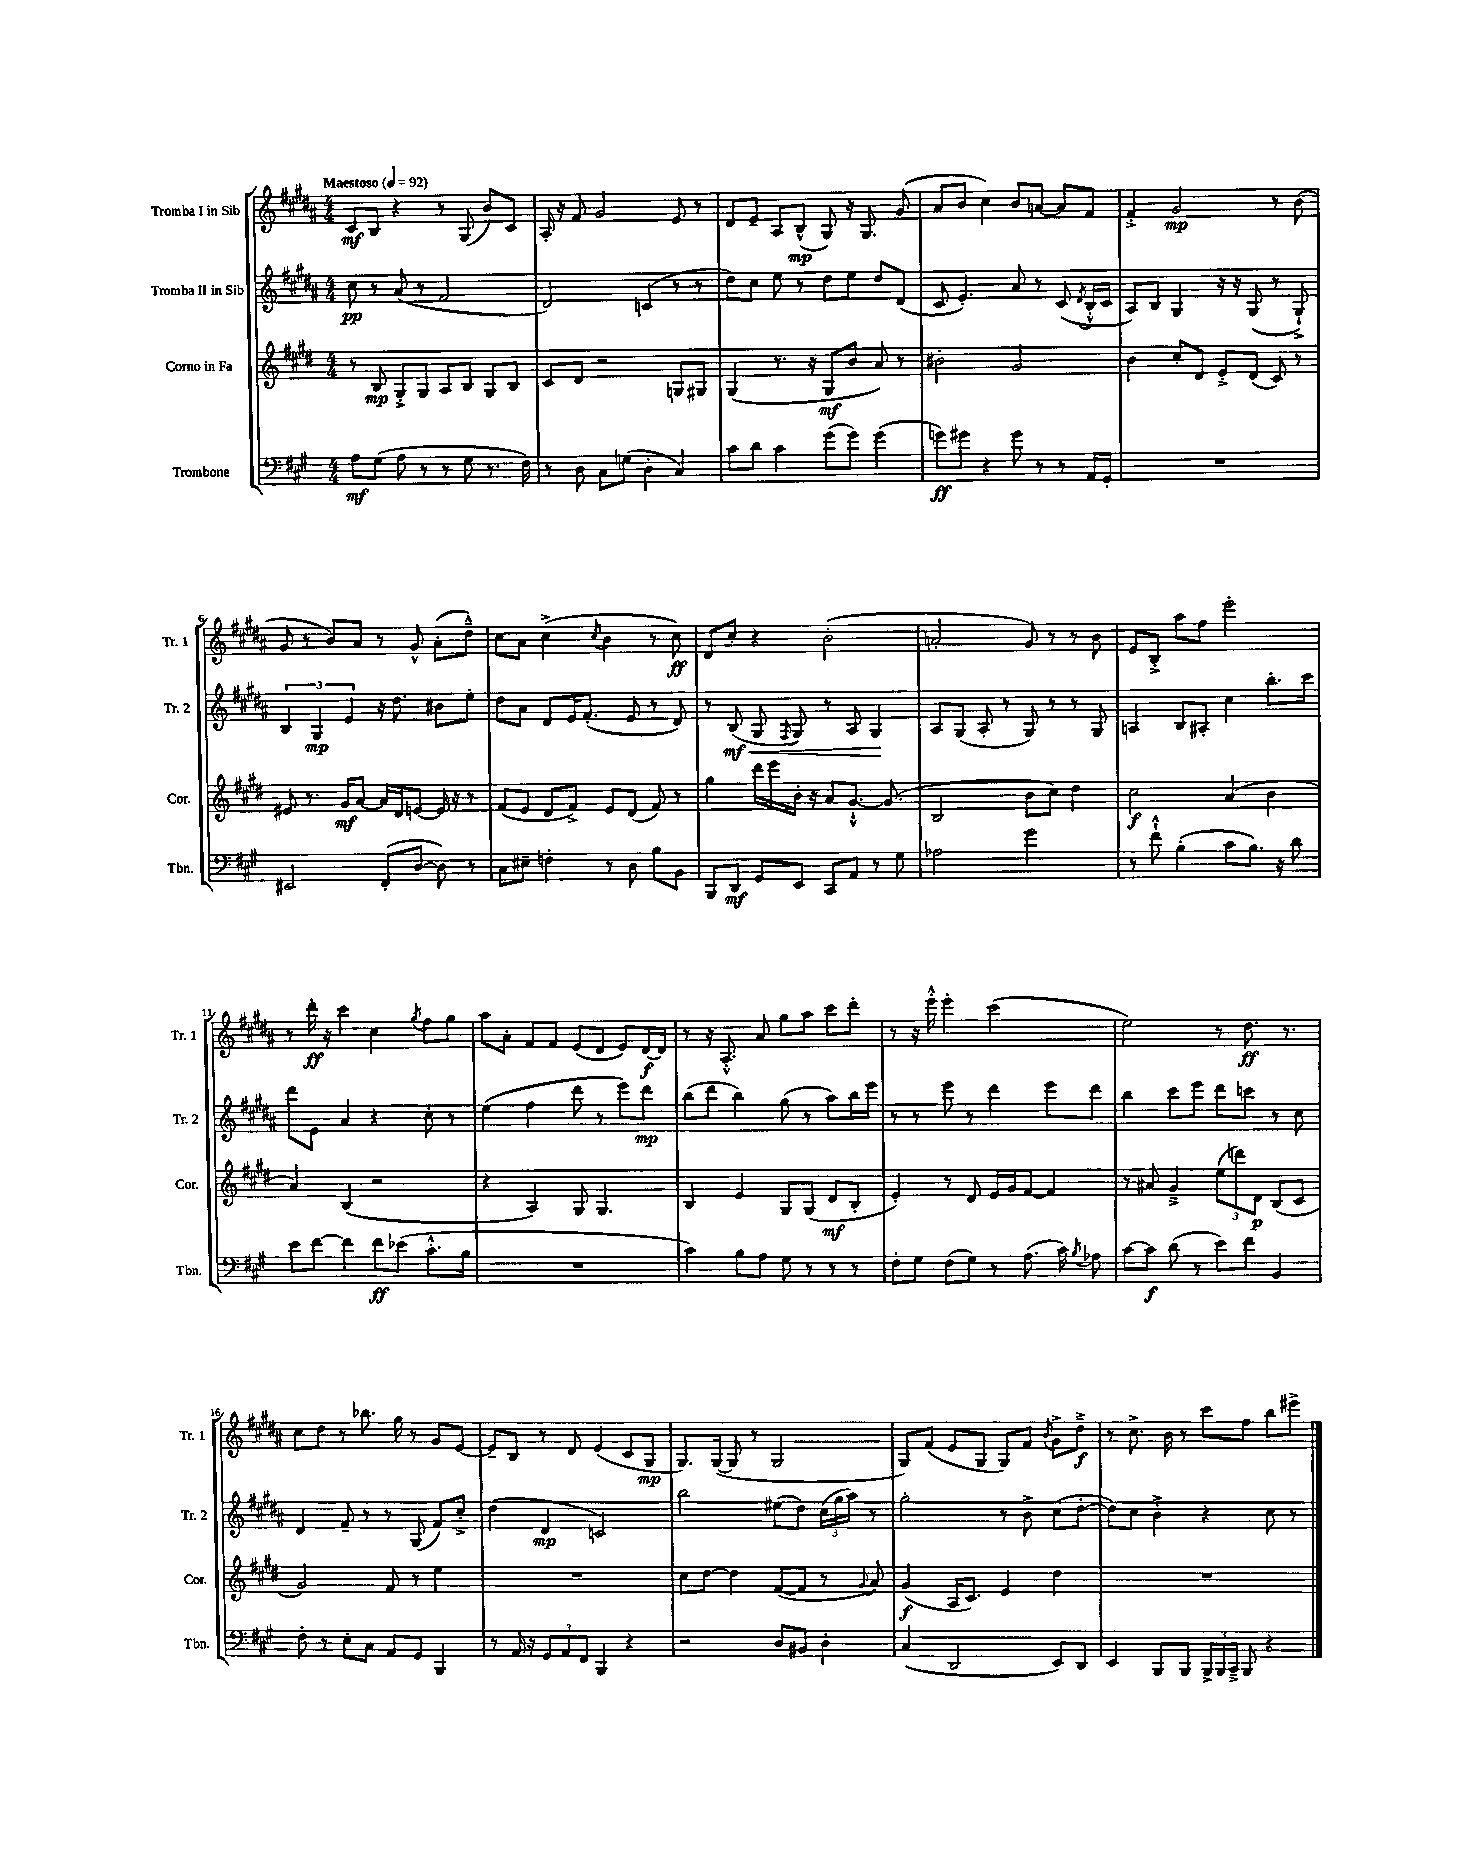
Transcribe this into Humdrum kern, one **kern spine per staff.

**kern	**kern	**kern	**kern
*staff4	*staff3	*staff2	*staff1
*clefF4	*clefG2	*clefG2	*clefG2
*k[f#c#g#]	*k[f#c#g#d#]	*k[f#c#g#d#a#]	*k[f#c#g#d#a#]
*M4/4	*M4/4	*M4/4	*M4/4
*MM92	*MM92	*MM92	*MM92
8A\L	8r	8cc#\	8c#/L
(8G#\J	8B/	8r	8B/J
8A\	8G#'^/L	(8a#/	4r
8r	8G#/J	8r	.
8r	8A/L	2f#/	8r
8G#\	8B/J	.	(8G#/
8.r	8G#/L	.	8b/L)
.	8B/J	.	8c#/J
16F#\)	.	.	.
=	=	=	=
8r	8c#/L	2d#/)	16A#'/
.	.	.	16r
8D\	8d#/J	.	8f#/
8C#\L	2r	.	2g#/
(8G\J	.	.	.
4D'\	.	(4c/	.
4C#/)	8G/L	8r	8e/
.	8G#/J	8r	8r
=	=	=	=
8c#\L	(4G#/	8dd#\L)	8d#/L
8d\J	.	8cc#\J	8e~/J
4c#\	8.r	8ee\	8A#/L
.	.	8r	(8B^^/J
.	16r	.	.
(8g#\L	8G#/L	8dd#\L	8G#/)
8g#\J)	8b/J	8ee\J	16r
.	.	.	8.G#/
(4g#\	8a/)	8dd#/L	.
.	8r	(8d#/J	(8g#/
=	=	=	=
8g\L)	2b#'\	8c#/	8a#/L
8g#\J	.	4.e'/)	8b/J
4r	.	.	4cc#\)
8g#\	2g#/	8a#/	8b/L
8r	.	8r	[8a/J
8r	.	(8c#/	8a/]L
.	.	8qd#/	.
16AA/LL	.	16B'^^/LL	8f#/J
16GG#'/JJ	.	16c#/JJ	.
=	=	=	=
1r	4b\	8A#/L)	4f#'^/
.	.	8B/J	.
.	8cc#'/L	4G#/	2g#/
.	8d#/J	.	.
.	8e'^/L	16r	.
.	.	16r	.
.	(8d#/J	(8G#/	.
.	8c#/)	8r	8r
.	8r	8G#`^/)	(8b\
=	=	=	=
2EE#/	8e#/	6B/	8g#/
.	8.r	.	8r
.	.	6G#/	.
.	.	.	8b/L)
.	16g#/LK	.	.
.	.	6e/	.
.	[8a/J	.	8a#/J
(8FF#'/L	16a/]LL	16r	8r
.	16d#/J	8.dd#\	.
[8D/J	[8e/J	.	8g#^^/
8D\])	16e/]	8b#\L	(8a#'\L
.	16r	.	.
8r	8r	8ee'\J	8dd#~^^\J)
=	=	=	=
8C#\L	(8f#/L	8dd#\L	8cc#\L
8E#~\J	8e/J	8a#\J	8a#\J
4F'\	8d#/L	8d#/L	(4cc#^\
.	8f#^/J)	16e/K	.
.	.	(8.f#'/J	.
.	.	.	8qcc#/
8r	8e/L	.	4b\
8D\	(8d#/J	8e/	.
8B\L	8f#/)	8r	8r
8BB\J	8r	8d#/)	8cc#\)
=	=	=	=
8BBB/L	4gg#\	8r	8d#/L
8DD/J	.	(8B/	8cc#'/J
8GG#/L	16ddd#\LL	8G#/	4r
.	16eee\	.	.
.	.	8qF#/	.
8EE/J	16b'\JJ	8G#/)	.
.	16r	.	.
8CC#/L	8a/L	8r	(2b'\
8AA/J	[8.g#`^^/J	8A#/	.
8r	.	4G#/	.
.	(8.g#/]	.	.
8G#\	.	.	.
=	=	=	=
2A-\	2B/	8A#/L	2a'/
.	.	(8G#/J	.
.	.	8A#'/	.
.	.	8r	.
2g#\	8b\L	8G#/)	8g#/)
.	8cc#\J)	8r	8r
.	4dd#\	8r	8r
.	.	8G#/	8b\
=	=	=	=
8r	2cc#\	4A/	8e/L
8f#`^^\	.	.	8B'^/J
(4B'\	.	8B/L	8aa#\L
.	.	8A#'/J	8ff#\J
8c#\L	(4a/	4cc#\	2eee'\
8.B\J)	.	.	.
.	4b\	8.bb'\L	.
16r	.	.	.
8d\	.	.	.
.	.	16ccc#\Jk	.
=	=	=	=
8e\L	4a/)	8ddd#\L	8r
[8f#\J	.	8e\J	16ddd#'\
.	.	.	16r
4f#\]	(4B/	4a#/	4ccc#\
8f#\L	2r	4r	4cc#\
(8e-\J	.	.	.
.	.	.	8qgg#/
8.c#'^^\L	.	8cc#'\	8ff#\L
.	.	8r	8gg#\J
16B\Jk	.	.	.
=	=	=	=
1r	4r	(4ee\	8aa#\L
.	.	.	8a#'\J
.	4A/)	4ff#\	8f#/L
.	.	.	8f#/J
.	8G#/	8ddd#\	(8e/L
.	4.G#/	8r	8d#/J
.	.	8eee\L)	8e/L)
.	.	8ddd#\J	[16d#/L
.	.	.	16d#/]JJ
=	=	=	=
4c#\)	4B/	(8bb\L	8r
.	.	8ddd#\J	16r
.	.	.	8.A#'^^/
8B\L	4e/	4bb\)	.
8A\J	.	.	8a#/
8G#\	8G#/L	(8gg#\	8gg#\L
8r	(8G#/J	8r	8aa#\J
8r	8d#/L	8aa#\L)	8ccc#\L
8r	8B'/J	16bb\L	8ddd#'\J
.	.	16eee\JJ	.
=	=	=	=
8F#'\L	4e'/)	8r	8r
8G#\J	.	8r	16r
.	.	.	16eee'^^\
(8F#\L	8r	8eee\	4eee'\
8G#\J)	8d#/	8r	.
8r	16e/LL	4ddd#\	(2ccc#\
.	16g#/J	.	.
(8.A\	[8f#/J	.	.
.	4f#/]	8eee\L	.
16c#\)	.	.	.
8qB/	.	.	.
8A-\	.	8ddd#\J	.
=	=	=	=
[8c#\L	8r	4bb\	2ee\)
8c#\]J	8a#/	.	.
(8d\	4g#~^/	8ccc#\L	.
8r	.	8eee\J	.
8e\L)	(12ee\L	8ddd#\L	8r
.	12ddd\)	.	.
8f#\J	.	8ccc\J	8.dd#\
.	12d#\J	.	.
4BB/	(8B/L	8r	.
.	.	.	8.r
.	8c#/J	8cc#\	.
=	=	=	=
8F#'\	2g#/)	4d#/	8cc#\L
8r	.	.	8dd#\J
8E'\L	.	8f#~/	8r
8C#\J	.	8r	8.bb-\
8AA/L	8f#/	8r	.
.	.	.	16gg#\
8GG#/J	8r	(8G#/	8r
4BBB/	4ee\	8f#/L)	8g#/L
.	.	8cc#'^/J	[8e/J
=	=	=	=
8r	1r	(4dd#\	8e~/]L
16AA/	.	.	8B/J
16r	.	.	.
12GG#/L	.	4d#/	8r
12AA/	.	.	.
.	.	.	8d#/
12FF#/J	.	.	.
4BBB/	.	2c/)	(4e/
4r	.	.	8c#/L
.	.	.	8G#/J
=	=	=	=
2r	8cc#\L	2bb\	8.G#/L)
.	[8dd#\J	.	.
.	.	.	([16G#/Jk
.	4dd#\]	.	8G#/]
.	.	.	8r
8D/L	([8f#/L	(8ee#\L	2G#/
8BB#/J	8f#/]J	8dd#\J)	.
4D'\	8r	(24cc#\LL	.
.	.	24gg#\	.
.	.	24aa#\JJ)	.
.	8qqg#/	.	.
.	8a/)	8r	.
=	=	=	=
(4C#/	(4g#/	2gg#'\	8G#/L)
.	.	.	(8f#/J
2DD/	16A/LK	.	8e/L
.	8.c#/J)	.	.
.	.	.	8G#/J
.	4e/	8r	8G#/L)
.	.	8b^\	8f#/J
.	.	.	8qb/
8EE/L)	4dd#\	(8cc#\L	8g#^\L
8DD/J	.	[8dd#'\J	8dd#~^\J
=	=	=	=
4EE/	1r	8dd#\]L)	8r
.	.	8cc#\J	8.cc#^\
8BBB/L	.	4b'^\	.
.	.	.	16b\
8BBB/J	.	.	8r
24BBB^/LL	.	4r	8ccc#\L
24BBB/	.	.	.
24CC#~^/JJ	.	.	.
8BBB/	.	.	8ff#\J
4r	.	8cc#\	8bb\L
.	.	8r	8eee#^\J
==	==	==	==
*-	*-	*-	*-
